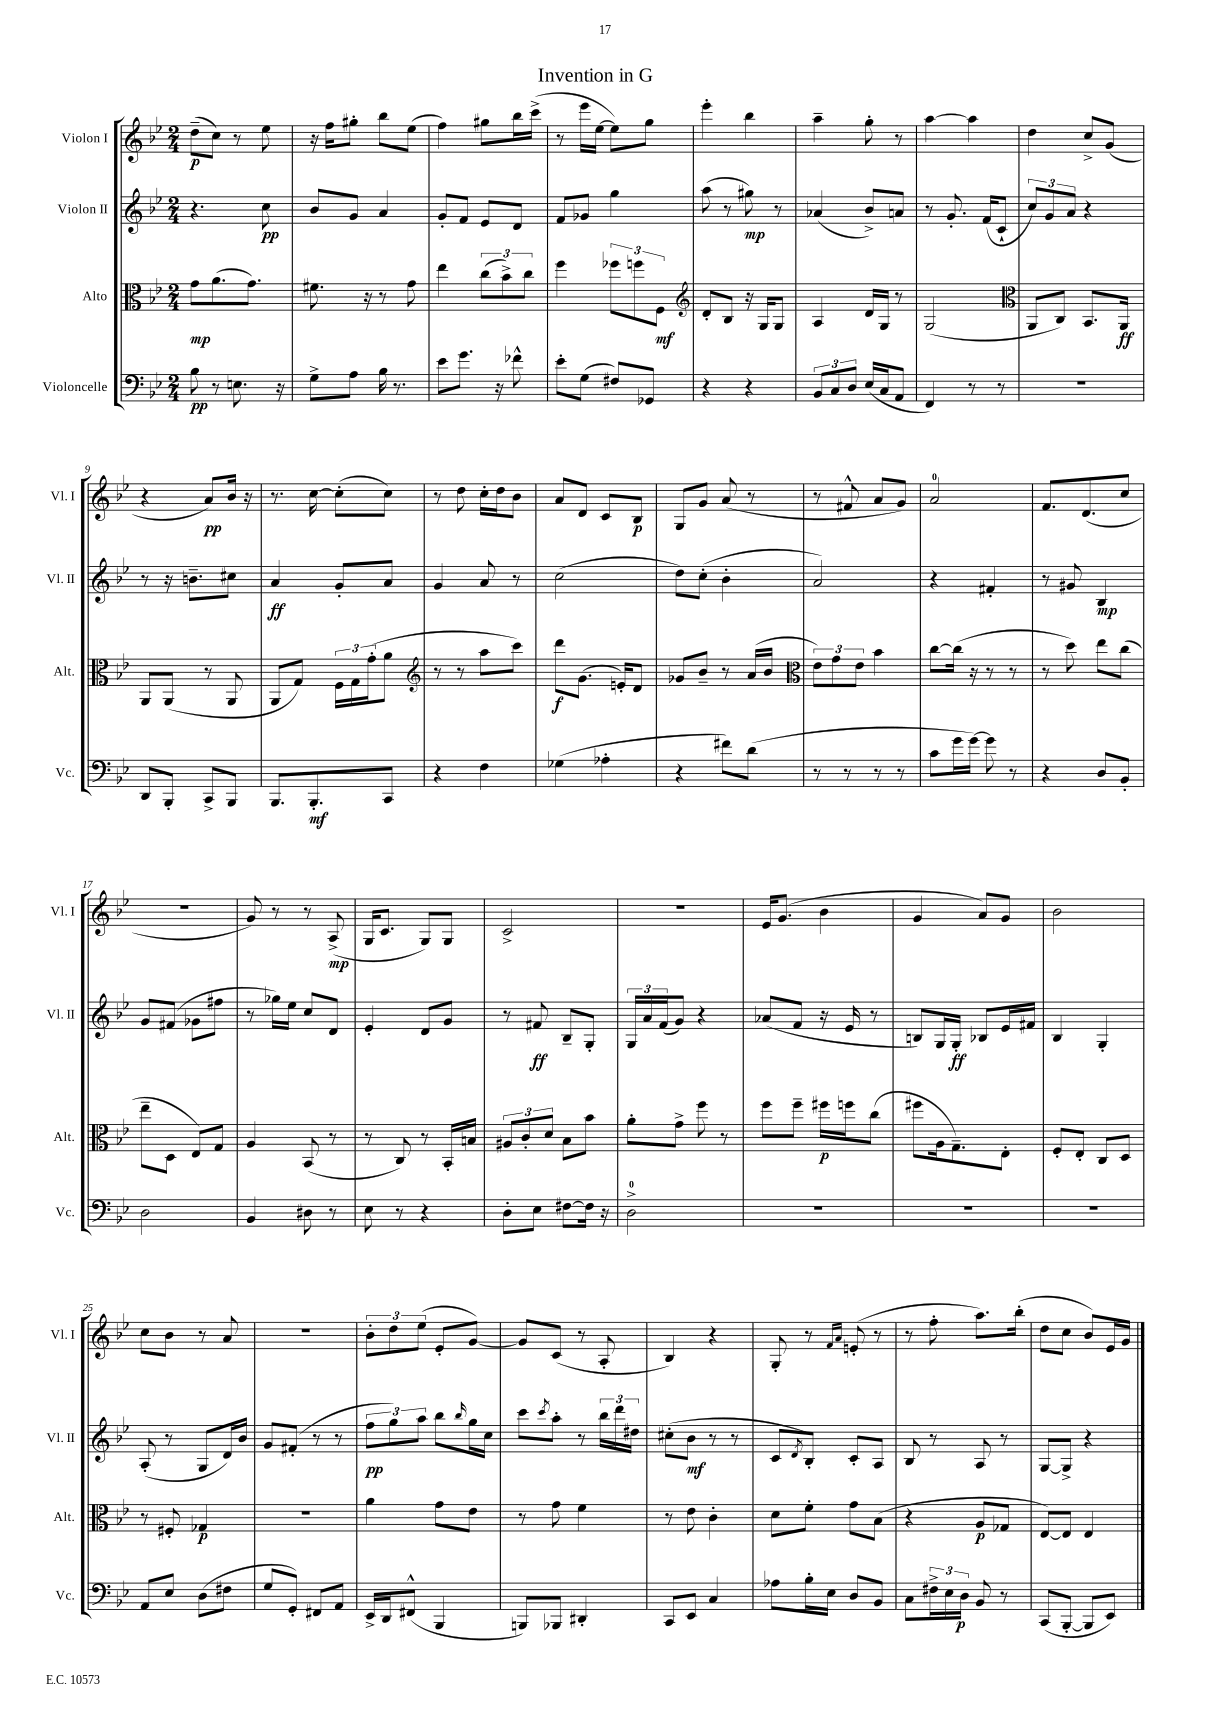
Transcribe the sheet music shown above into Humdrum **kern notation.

**kern	**kern	**kern	**kern
*staff4	*staff3	*staff2	*staff1
*clefF4	*clefC3	*clefG2	*clefG2
*k[b-e-]	*k[b-e-]	*k[b-e-]	*k[b-e-]
*M2/4	*M2/4	*M2/4	*M2/4
8B-	8g	4.r	(8dd~
8r	(8.a	.	8cc)
8.E	.	.	8r
.	8.g)	.	.
.	.	8cc	8ee-
16r	.	.	.
=	=	=	=
8G^	8.f#	8b-	16r
.	.	.	16ff
8A	.	8g	8gg#'
.	16r	.	.
16B-	8r	4a	8bb-
8.r	.	.	.
.	8g	.	(8ee-
=	=	=	=
8e-	4ee-	8g'	4ff)
8.g	.	8f	.
.	(12cc	8e-	8gg#
16r	.	.	.
.	12b-^)	.	.
8f-^^	.	8d	16bb-
.	12cc	.	.
.	.	.	(16ccc^
=	=	=	=
8e-'	4ff	8f	8r
(8G	.	8g-	16eee-
.	.	.	[16ee-
8F#)	12ff-	4gg	8ee-])
.	12ff	.	.
8GG-	.	.	8gg
.	12F	.	.
=	=	=	=
*	*clefG2	*	*
4r	8d'	(8aa	4eee-'
.	8B-	8r	.
4r	16r	8gg#)	4bb-
.	16G	.	.
.	8G	8r	.
=	=	=	=
12BB-	4A	(4a-	4aa~
12C	.	.	.
12D	.	.	.
(16E-	16d	8b-^)	8gg'
16C	16G	.	.
8AA	8r	8a	8r
=	=	=	=
4FF)	(2G	8r	[4aa
.	.	8.g'	.
8r	.	.	4aa]
.	.	(16f	.
8r	.	8c`	.
=	=	=	=
*	*clefC3	*	*
2r	8AA	12cc)	4dd
.	.	12g	.
.	8C)	.	.
.	.	12a	.
.	8.BB-	4r	8cc^
.	.	.	(8g
.	16AA	.	.
=	=	=	=
8DD	8AA	8r	4r
8BBB-'	(8AA	16r	.
.	.	8.b~	.
8CC^	8r	.	8a)
8BBB-	8AA	8cc#	16b-
.	.	.	16r
=	=	=	=
8.BBB-	8AA	4a	8.r
.	8G)	.	.
8.BBB-'	.	.	[16cc
.	24F	8g'	(8cc']
.	24G	.	.
.	(24g'	.	.
8CC	8a	8a	8cc)
=	=	=	=
*	*clefG2	*	*
4r	8r	4g	8r
.	8r	.	8dd
4F	8aa	8a	16cc'
.	.	.	16dd
.	8ccc)	8r	8b-
=	=	=	=
(4G-	8ddd	(2cc	8a
.	(8.g	.	8d
4A-'	.	.	8c
.	16e')	.	.
.	8d	.	8B-
=	=	=	=
4r	8g-	8dd)	8G
.	8b-~	(8cc'	8g
8f#)	8r	4b-'	(8a
(8d	(16a	.	8r
.	16b-	.	.
=	=	=	=
*	*clefC3	*	*
8r	12e-)	2a)	8r
.	12g	.	.
8r	.	.	8f#^^
.	12e-	.	.
8r	4b-	.	8a
8r	.	.	8g)
=	=	=	=
8c	[8cc	4r	2a
16g	(16cc]	.	.
[16g)	16r	.	.
8g]	8r	4f#'	.
8r	8r	.	.
=	=	=	=
4r	8r	8r	8.f
.	8dd)	8g#	.
.	.	.	(8.d
8D	8ee-	4B-	.
8BB-'	(8cc	.	8cc
=	=	=	=
2D	8ee-~	8g	2r
.	8D	(8f#	.
.	8E-)	8g-	.
.	8G	8ff#	.
=	=	=	=
4BB-	4A	8r	8g)
.	.	16gg-)	8r
.	.	16ee-	.
8D#	(8BB-	8cc	8r
8r	8r	8d	(8A^
=	=	=	=
8E-	8r	4e-'	16G
.	.	.	8.c
8r	8C)	.	.
4r	8r	8d	8G)
.	16BB-'	8g	8G
.	16B	.	.
=	=	=	=
8D'	12A#	8r	2c^
.	12c'	.	.
8E-	.	8f#	.
.	12d	.	.
[8F#	8B-	8B-~	.
16F#]	8b-	8G'	.
16r	.	.	.
=	=	=	=
2D^	8a'	24G	2r
.	.	24a	.
.	.	(24f	.
.	8g^	8g)	.
.	8ff	4r	.
.	8r	.	.
=	=	=	=
2r	8ff	(8a-	16e-
.	.	.	(8.g
.	8ff~	8f	.
.	16ff#	16r	4b-
.	16ff	16e-	.
.	(8cc	8r	.
=	=	=	=
2r	8ff#	8B)	4g
.	16A	16G	.
.	8.G~)	16G'	.
.	.	8B-	8a)
.	8E-'	16e-	8g
.	.	16f#	.
=	=	=	=
2r	8F'	4B-	2b-
.	8E-'	.	.
.	8C	4G'	.
.	8D	.	.
=	=	=	=
8AA	8r	(8A'	8cc
8E-	8F#'	8r	8b-
(8D	4G-	8G	8r
8F#	.	16d)	8a
.	.	16b-	.
=	=	=	=
8G	2r	8g	2r
8GG')	.	(8f#'	.
8FF#	.	8r	.
8AA	.	8r	.
=	=	=	=
16EE-^	4a	12ff	12b-'
16DD	.	.	.
.	.	12gg)	12dd
(8FF#^^	.	.	.
.	.	12aa	(12ee-
4BBB-	8g	8bb-	8e-'
.	.	16qqbb-	.
.	8e-	16gg	[8g)
.	.	16cc	.
=	=	=	=
8BBB)	8r	8ccc	8g]
.	.	8qccc	.
8BBB-	8g	8aa'	(8c
4DD#'	4f	8r	8r
.	.	24bb-	8A'
.	.	24ddd	.
.	.	24dd#	.
=	=	=	=
8CC	8r	(8cc#'	4B-)
8EE-	8e-	8b-	.
4C	4c'	8r	4r
.	.	8r	.
=	=	=	=
8A-	8d	8c	8G'
.	.	8qd	.
16B-'	8f'	8B-')	8r
16E-	.	.	.
.	.	.	16qqf
.	.	.	16qqa
8D	8g	8c'	(8e'
8BB-	(8B-	8A	8r
=	=	=	=
8C	4r	8B-	8r
24F#^	.	8r	8ff'
24E-	.	.	.
24D	.	.	.
8BB-	8A	8A	8.aa)
8r	8G-	8r	.
.	.	.	(16bb-'
=	=	=	=
(8CC	[8E-)	[8G	8dd
[8BBB-'	8E-]	8G^]	8cc
8BBB-]	4E-	4r	8b-)
8EE-)	.	.	16e-
.	.	.	16g
==	==	==	==
*-	*-	*-	*-
